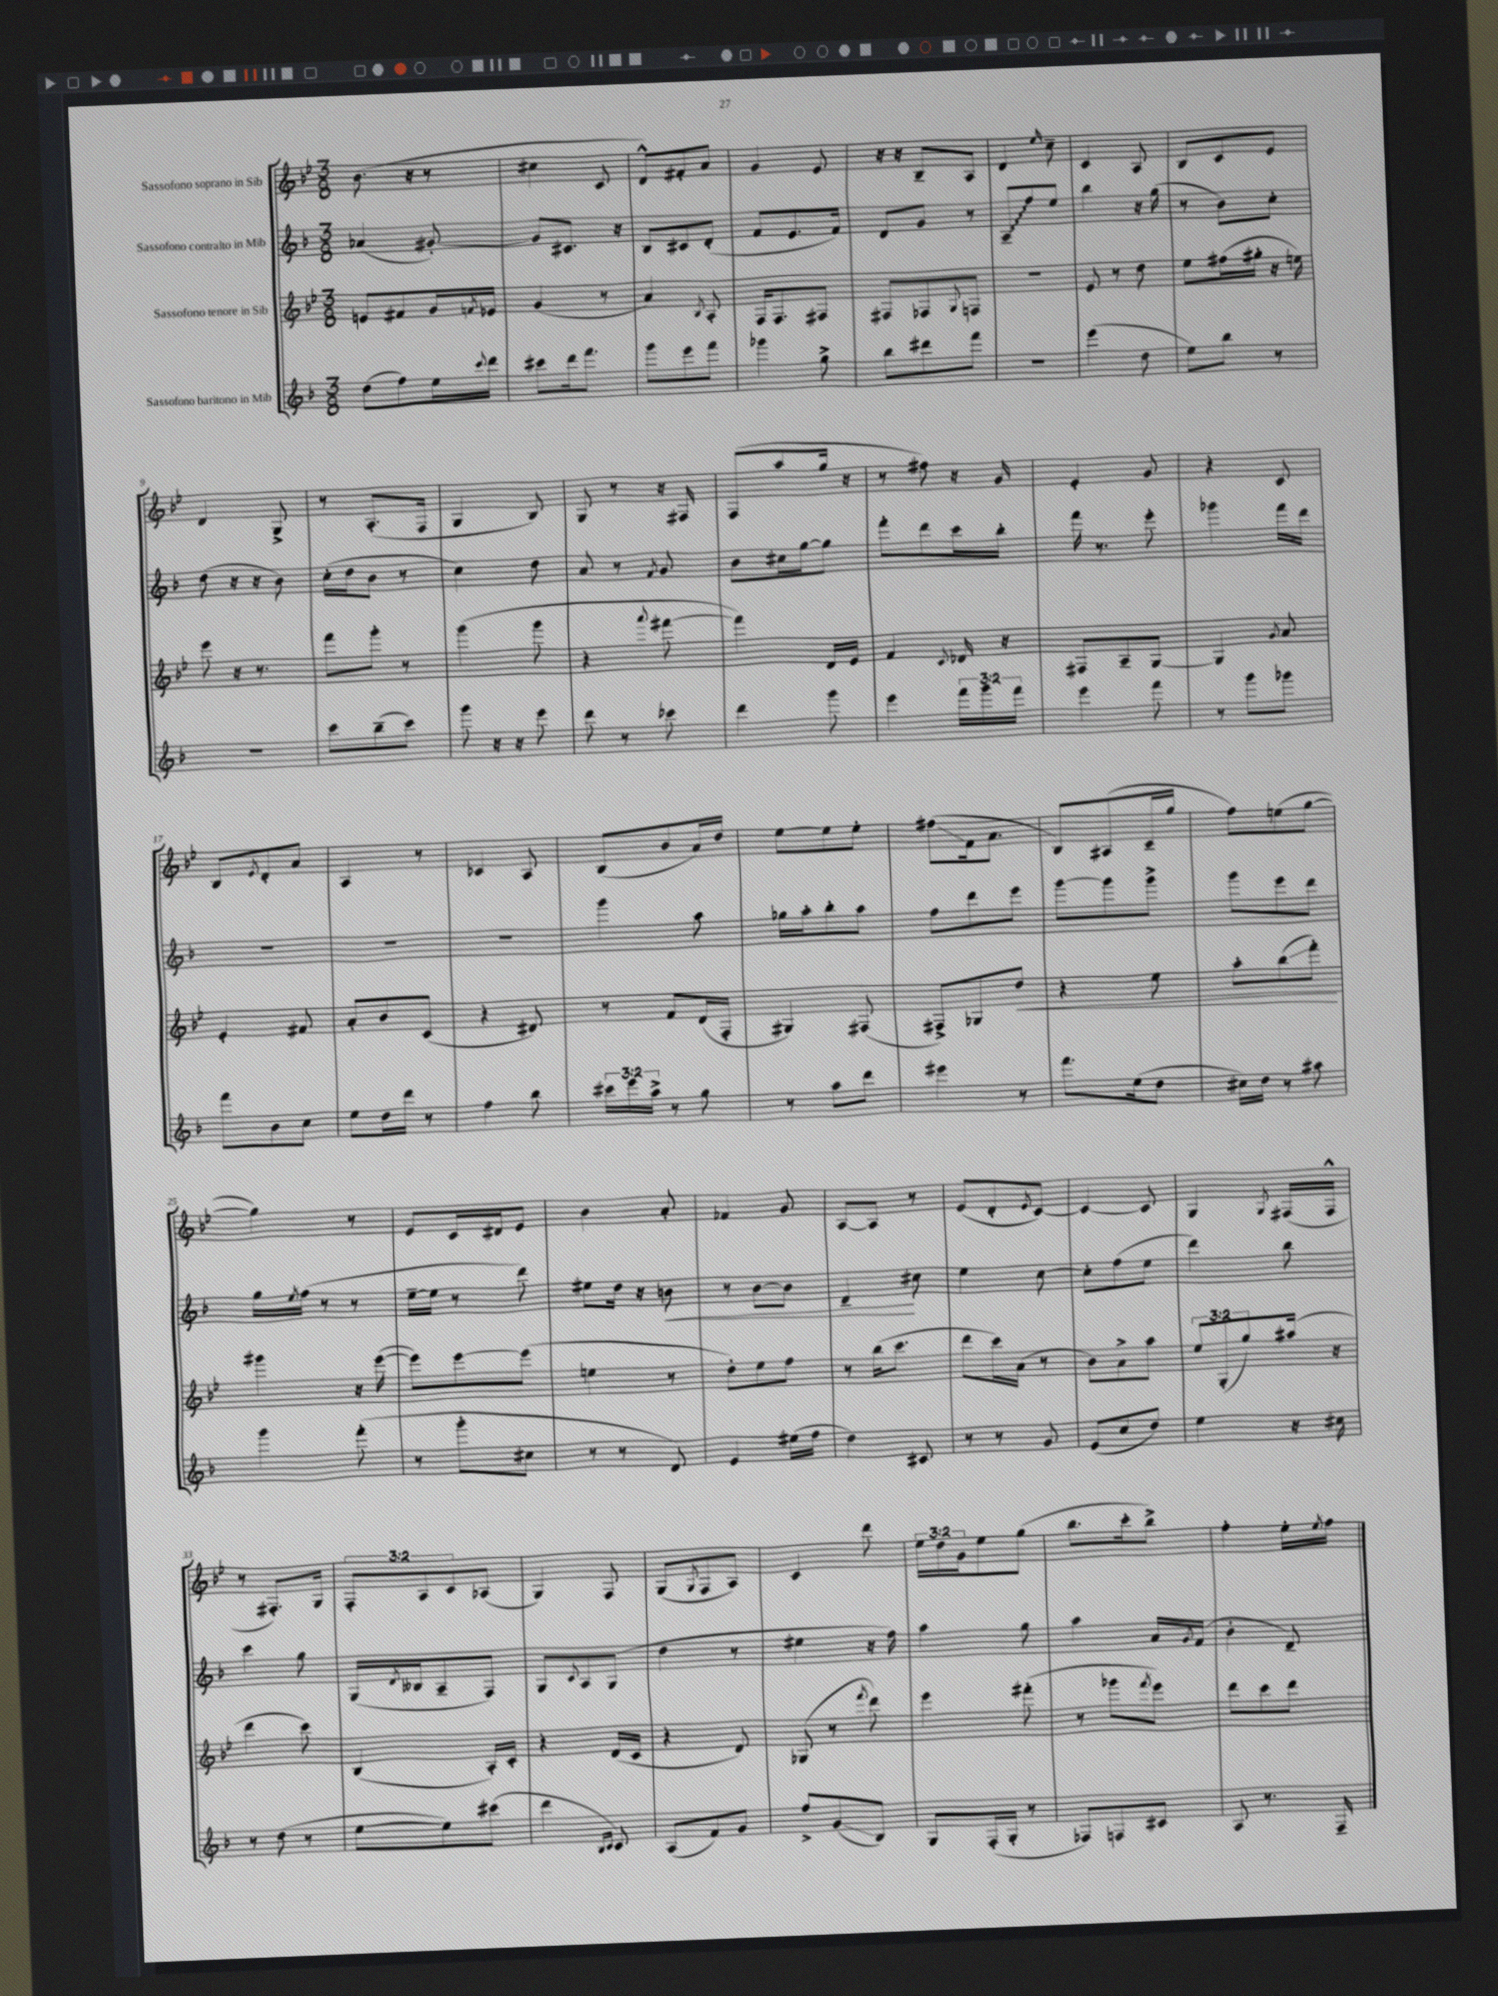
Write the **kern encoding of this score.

**kern	**kern	**kern	**kern
*staff4	*staff3	*staff2	*staff1
*clefG2	*clefG2	*clefG2	*clefG2
*k[b-]	*k[b-e-]	*k[b-]	*k[b-e-]
*M3/8	*M3/8	*M3/8	*M3/8
(8dd	8e	(4a-	(8.b-
8ff)	8f#	.	.
.	.	.	16r
16ee	16g	[8g#')	8r
8qqccc	8qf	.	.
16ddd	16e-	.	.
=	=	=	=
8ccc#	(4g	8g#]	4cc#
16ddd	.	8.c#	.
8.fff	.	.	.
.	8r	.	8c
.	.	16r	.
=	=	=	=
8ggg	4a)	8B-	8d^^)
8eee	.	8c#	8f#'
.	8qB-	.	.
8fff	8A'	(8d'	8a
=	=	=	=
4ggg-	16F	8f	4g
.	8.F	.	.
.	.	8.e	.
8gg^	8F#	.	8e-
.	.	16f)	.
=	=	=	=
8bb-	8F#	8d	16r
.	.	.	16r
8ddd#	8F-	8g	8B-~
.	8qqG	.	.
8fff	8F	8r	8A
=	=	=	=
4.r	4.r	8A~	4d
.	.	8ff	.
.	.	.	16qqee-
.	.	8ee	8cc~
=	=	=	=
(4eee	8e-	4bb-	4c
.	8r	.	.
8dd	8dd	16r	8A
.	.	(16gg	.
=	=	=	=
8ee)	8ee-	8r	8B-
8bb-	(16ff#	8b-)	8c
.	16gg#'	.	.
8r	16r	8cc'	8e-
.	16ee)	.	.
=	=	=	=
4.r	8eee-	(8dd	4d
.	16r	16r	.
.	8.r	16r	.
.	.	8b-)	8G^
=	=	=	=
8ccc	8fff	(16cc'	8r
.	.	16dd	.
(8bb-~	8ggg'	8b-	(8.A'
8ccc)	8r	8r	.
.	.	.	16F
=	=	=	=
8ggg	(4ggg	4cc)	4G
16r	.	.	.
16r	.	.	.
8eee	8ggg	8dd	8B-)
=	=	=	=
8ddd	4r	8a	8G
8r	.	8r	8r
.	8qqaaa	8qf	.
8ccc-	[8fff#	8g	16r
.	.	.	16F#
=	=	=	=
4ddd	4fff#])	8b-	(8F
.	.	16cc#	8aa
.	.	[16gg	.
8ggg	16d	8gg]	16gg
.	16e-	.	16r
=	=	=	=
4eee	4f	8fff'	8r
.	.	8ddd	8ff#)
.	8qqc	.	.
24fff	16d-	16ccc	16r
24ggg	.	.	.
.	16r	16bb-'	16g
24fff	.	.	.
=	=	=	=
4eee	8F#	16fff	4e-'
.	.	8.r	.
.	8A~	.	.
8fff	[8G	8eee'	8g
=	=	=	=
8r	4G]	4ggg-	4r
8ggg	.	.	.
.	8qg	.	.
8ggg-	8a	16fff	8c
.	.	16ddd	.
=	=	=	=
8fff	4e-'	4.r	8B-
.	.	.	8qe-
8b-	.	.	8d'
8cc	8f#	.	8a
=	=	=	=
8ee	8a'	4.r	4A
16dd	8b-	.	.
16ddd	.	.	.
8r	(8c	.	8r
=	=	=	=
4ff	4r	4.r	4c-
8bb-	8d#)	.	8A
=	=	=	=
24ccc#	8r	4ggg	(8B-
24eee	.	.	.
24aa^	.	.	.
8r	8f	.	8b-
8gg	(16d	8aa	16a)
.	16F'	.	16dd
=	=	=	=
8r	4G#)	16gg-	[8ee-
.	.	16aa'	.
8aa	.	8bb-'	8ee-]
8ddd	(8F#	8aa	8ee-'
=	=	=	=
4eee#	8F#^)	8ff	(8ff#
.	8G-	8ddd	16f
.	.	.	8.a
8r	8dd	8eee	.
=	=	=	=
8.fff	4r	[8ggg	8B-)
.	.	8ggg]	(8A#
(16ee	.	.	.
8dd	8ee-	8ggg^	16c~
.	.	.	16gg
=	=	=	=
16cc#)	8aa'	8ggg	8ff)
16dd	.	.	.
8r	(8bb-	8eee	(8ee
8aa#	8fff')	8ddd	[8gg
=	=	=	=
4ggg	4ggg#	16gg	4gg])
.	.	8qee	.
.	.	(16ff	.
.	.	8r	.
(8fff'	16r	8r	8r
.	([16eee-	.	.
=	=	=	=
8r	8eee-])	[16ee~	8e-
.	.	16ee]	.
8ggg'	[8eee-	8r	16c
.	.	.	16d#
8cc#	(8eee-]	8ddd)	8e-
=	=	=	=
8r	4ee	8ee#	4b-
8r	.	16dd	.
.	.	16r	.
8d)	8r	8b	8a'
=	=	=	=
4e	8dd')	8r	4f-
.	8ee-	[8b-	.
(16ee#	8ff	8b-]	8g
16ff	.	.	.
=	=	=	=
4dd)	8r	4d~	[8A
.	(16bb-	.	8A]
.	8.ccc	.	.
8c#	.	8cc#	8r
=	=	=	=
8r	8ddd	4ee	(8e-
8r	16ccc)	.	8d'
.	(16a	.	.
.	.	.	8qe-
8g	8r	[8cc	[8c)
=	=	=	=
(8e	8b-)	8cc']	4c_
8cc	8a^	(8ff	.
8dd)	8aa	8ee	8c]
=	=	=	=
4ee	12ee-	4ddd)	4G
.	(12G'	.	.
.	12gg)	.	.
.	.	.	8qG
16r	(16aa#	8bb-	(16F#
16cc#	16r	.	16F#^^
=	=	=	=
8r	4ddd	4ccc	8r
(8dd	.	.	8.F#')
8r	8ccc)	8gg	.
.	.	.	16G
=	=	=	=
[8ee	(4B-	(16G	12F'
.	.	8qd	.
.	.	16B--	.
.	.	.	12A
8ee])	.	8A~	.
.	.	.	12c
(8ccc#	16A')	8F)	(8A-
.	16c'	.	.
=	=	=	=
4ddd	4r	8G	4G)
.	.	8qqc	.
.	.	8A	.
16qqB-	.	.	.
16qqc	.	.	.
8c)	(16d	(8G	8F
.	16c	.	.
=	=	=	=
(8A	4r	4dd	(8G
.	.	.	8qG
8f)	.	.	8F
8g	8d)	8r	8A)
=	=	=	=
8ff^	(8G-	4ee#	4c
(8g	8r	.	.
.	8qfff	.	.
8B-)	8ddd)	16r	8ddd
.	.	16ff)	.
=	=	=	=
8G	4eee-	4aa	24ee-
.	.	.	24dd
.	.	.	24g
(16F'	.	.	8ee-
16G'	.	.	.
8r	(8fff#'	8gg	(8gg
=	=	=	=
8F-)	8r	4aa	8.bb-
8F	8ggg-	.	.
.	.	.	16ccc'
.	8qfff	.	.
8c#	8eee-)	16a	8bb-^)
.	.	8qg	.
.	.	(16f	.
=	=	=	=
8A	8ddd	4b-'	4ff'
8.r	8ccc	.	.
.	8ddd	8d~)	16ee-'
.	.	.	8qee-
16F~	.	.	16ff
==	==	==	==
*-	*-	*-	*-
